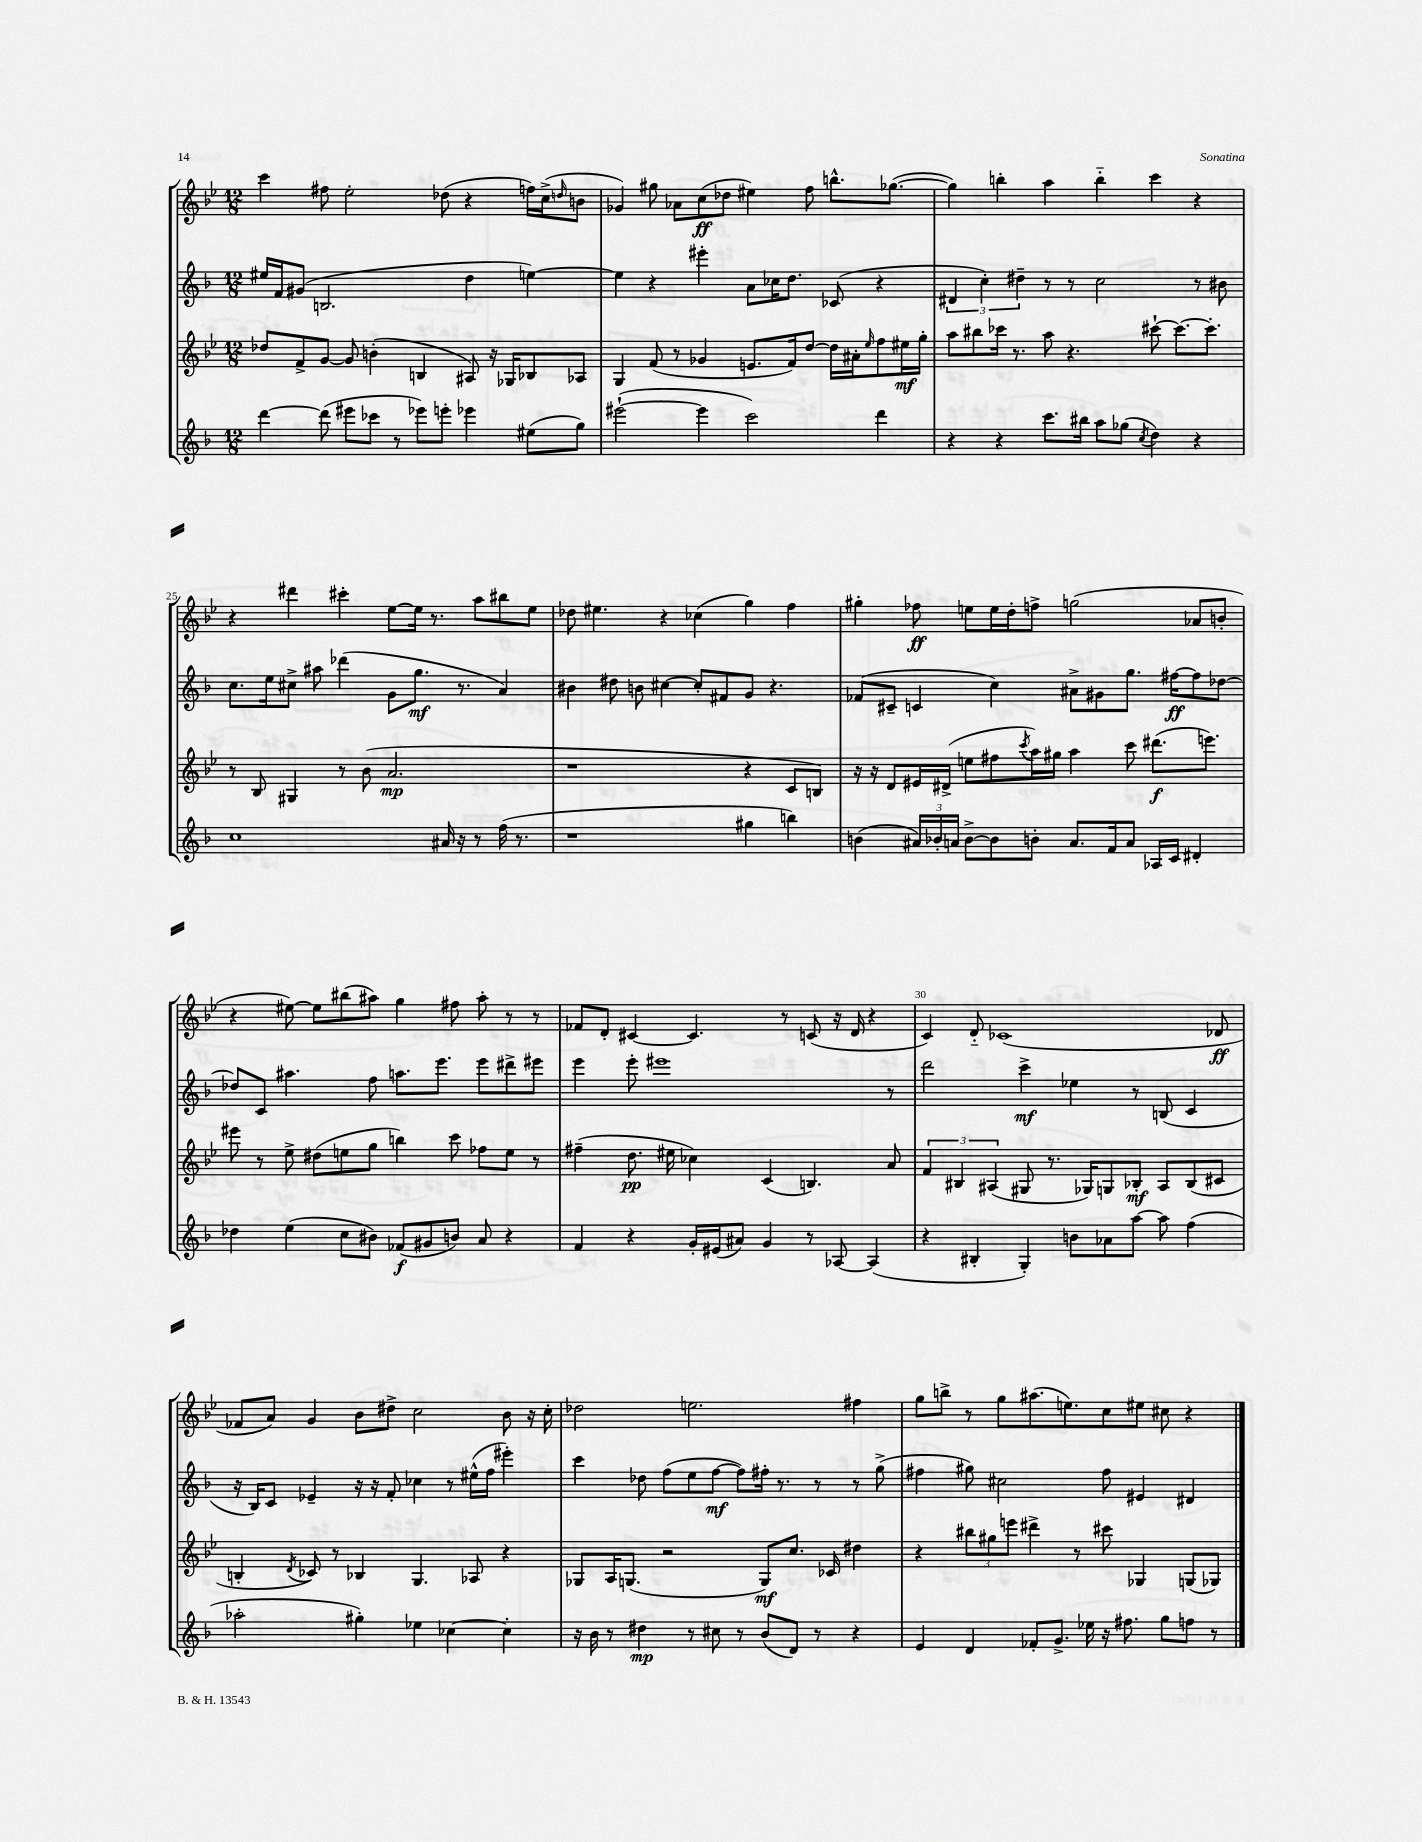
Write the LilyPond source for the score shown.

<<
\new StaffGroup <<
\new Staff = "s0" {
    \clef treble \key bes \major \numericTimeSignature \time 12/8
    c'''4 fis''8 ees''2-. des''8( r4 f''16) c''16->( \grace { d''16 } b'8 |
    ges'4) gis''8 aes'8 c''8\ff( des''8 eis''4) f''8 b''8.-^ ges''8.~( |
    ges''4) b''4-. a''4 b''4-_ c'''4 r4 |
    r4 dis'''4 cis'''4-. ees''8~ ees''16 r8. a''8 bis''8 ees''8 |
    des''8 eis''4. r4 ces''4( g''4) f''4 |
    gis''4-. fes''8\ff e''8 e''16 d''16-. f''8-> g''2( aes'8 b'8-. |
    r4 eis''8~) eis''8 bis''8( ais''8) g''4 fis''8 ais''8-. r8 r8 |
    fes'8 d'8-. cis'4~ cis'4. r8 c'8( r16 d'16 r4 |
    c'4) d'8-_ ces'1( des'8\ff |
    fes'8 a'8) g'4 bes'8 dis''8-> c''2 bes'8 r16 c''16-. |
    des''2 e''2. fis''4 |
    g''8 b''8-> r8 g''8 ais''8.( e''8.) c''8 eis''8 cis''8 r4 \bar "|." |
}
\new Staff = "s1" {
    \clef treble \key f \major \numericTimeSignature \time 12/8
    eis''16 f'16 gis'8( b2. d''4 e''4~) |
    e''4 r4 eis'''4-. a'8 ces''16 d''8. ces'8( r4 |
    \tuplet 3/2 { dis'4 c''4-.) dis''4-- } r8 r8 c''2 r8 bis'8 |
    c''8. e''16 cis''8-> ais''8 des'''4( g'8 g''8.\mf r8. a'4) |
    bis'4 dis''8 b'8 cis''4~ cis''8-. fis'8 g'8 r4. |
    fes'8( cis'8-- c'4 c''4) ais'8-> gis'8 g''8. fis''16~\ff fis''8 des''8~ |
    des''8 c'8 ais''4. f''8 a''8. e'''8. e'''8 dis'''8-> eis'''8 |
    e'''4 e'''8-. eis'''1 r8 |
    d'''2 c'''4->\mf ees''4 r8 b8( c'4 |
    r16 bes16) c'8 ees'4-- r16 r16 f'8-. ces''4 r8 eis''16-^( f''16 eis'''4-.) |
    c'''4 des''8 f''8( e''8 f''8~\mf f''8) fis''16-. r8. r8 r8 g''8->( |
    fis''4 gis''8) cis''2 fis''8 eis'4 dis'4 \bar "|." |
}
\new Staff = "s2" {
    \clef treble \key bes \major \numericTimeSignature \time 12/8
    des''8 f'8-> g'8~ g'8 b'4-.( b4 ais8) r16 ges16 bes8 aes8 |
    g4 f'8( r8 ges'4 e'8. f'16) d''8~ d''16 ais'16-. \grace { ees''16 } f''8 eis''16\mf g''16-. |
    a''8 bis''8 ces'''16 r8. a''8 r4. cis'''8~-! cis'''8.~ cis'''8.-. |
    r8 bes8 gis4 r8 bes'8( a'2.\mp |
    r1 r4 c'8 b8) |
    r16 r16 d'8 eis'16 dis'16->( e''8 fis''8 \acciaccatura { c'''8 } a''16) gis''16 a''4 c'''8 dis'''8.\f( e'''8.) |
    eis'''8 r8 ees''8-> dis''8( e''8 g''8 b''4) c'''8 fes''8 e''8 r8 |
    fis''4--( d''8.\pp eis''16 ces''4) c'4( b4.) a'8 |
    \tuplet 3/2 { f'4 bis4 ais4( } gis8 r8. ges16) g8 bes8-.\mf ais8 bes8( cis'8 |
    b4-. \acciaccatura { d'8 } ces'8) r8 bes4 g4. aes8 r4 |
    ges8 a16 g8.( r2 g8\mf) c''8. ces'16 dis''4 |
    r4 \tuplet 3/2 { bis''8 gis''8 e'''8 } dis'''4-> r8 cis'''8 ges4 g8( ges8) \bar "|." |
}
\new Staff = "s3" {
    \clef treble \key f \major \numericTimeSignature \time 12/8
    d'''4~ d'''8( eis'''8 ces'''8 r8 ees'''8) e'''8-. ees'''4 eis''8( g''8) |
    eis'''2~-!( eis'''4 c'''2) d'''4 |
    r4 r4 c'''8. bis''16 a''8 ges''8( \acciaccatura { c''8 } d''4) r4 |
    c''1 ais'16 r16 r8 f''16( r8. |
    r1 gis''4 b''4) |
    b'4( \tuplet 3/2 { ais'16) bes'16-. a'16 } bes'8~-> bes'8 b'8-. a'8. f'16 a'8 aes16 c'16 dis'4-. |
    des''4 e''4( c''8 bis'8) fes'8\f( gis'8 b'8) a'8 r4 |
    f'4 r4 g'16-. eis'16( ais'8) g'4 r8 aes8~ aes4( |
    r4 bis4-. g4-.) b'8 aes'8 a''8~ a''8 f''4( |
    aes''2-. gis''4-.) ees''4 ces''4~ ces''4-. |
    r16 bes'16 r8 dis''4\mp r8 cis''8 r8 bes'8( d'8) r8 r4 |
    e'4 d'4 fes'8-. g'8.-> ees''16 r16 fis''8. g''8 f''8 r8 \bar "|." |
}
>>
>>
\layout { \context { \Score currentBarNumber = #22 \override BarNumber.break-visibility = ##(#f #t #t) barNumberVisibility = #(every-nth-bar-number-visible 5) } }
